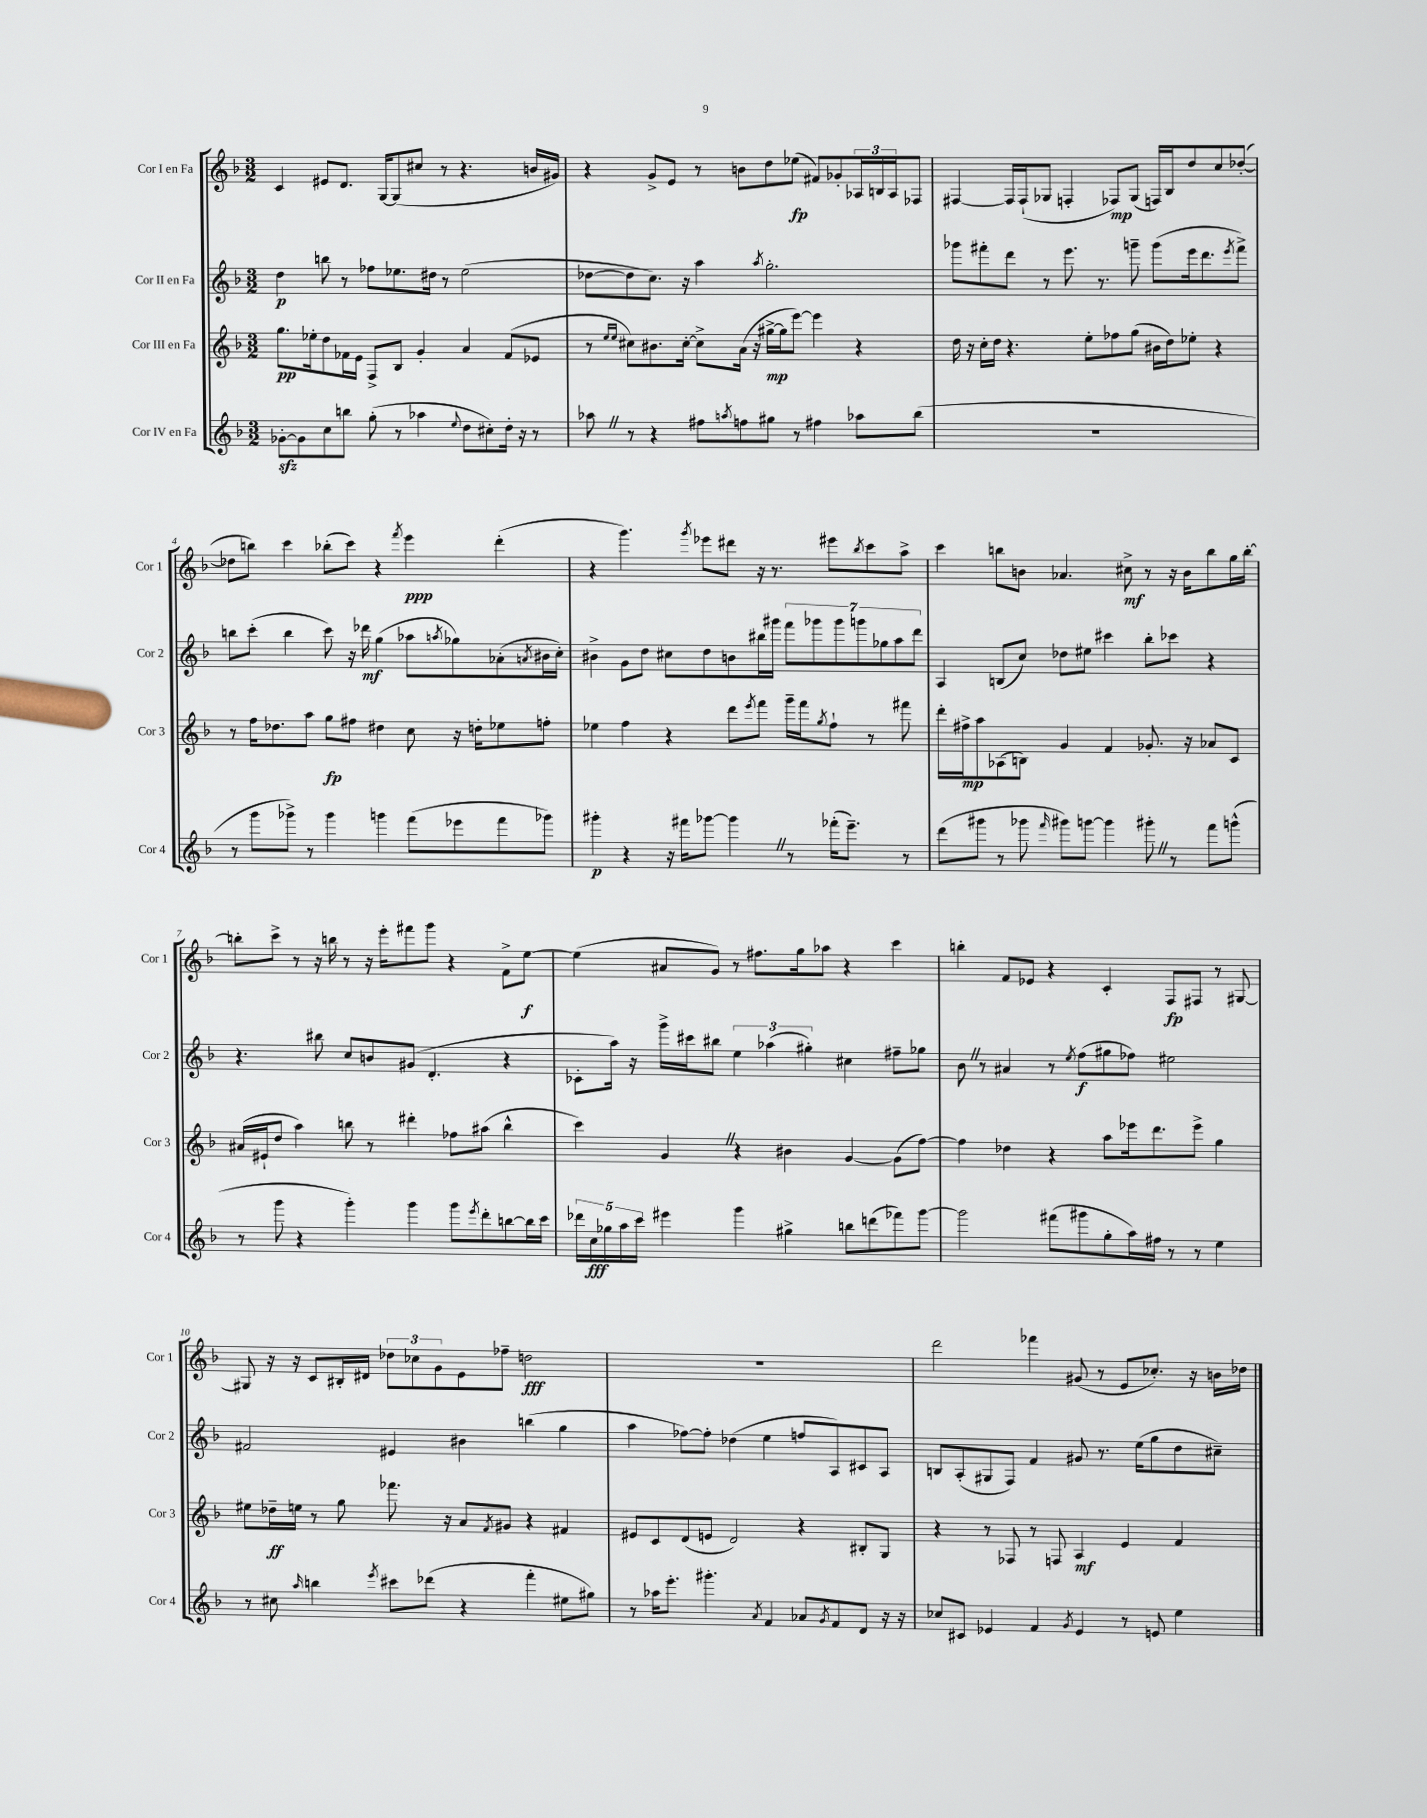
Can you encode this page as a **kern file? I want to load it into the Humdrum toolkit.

**kern	**kern	**kern	**kern
*staff4	*staff3	*staff2	*staff1
*clefG2	*clefG2	*clefG2	*clefG2
*k[b-]	*k[b-]	*k[b-]	*k[b-]
*M3/2	*M3/2	*M3/2	*M3/2
[8g-'	8.gg	4dd	4c
8g-]	.	.	.
.	16ee-'	.	.
8cc	8dd	8bb	8e#
8bb	16f-	8r	8.d
.	16e	.	.
(8gg'	8F^	8ff-	.
.	.	.	[16G
8r	8B-	8.ee-	(8G]
4aa-	4g'	.	8cc#
.	.	16dd#	.
.	.	8r	8r
8qqee	.	.	.
8dd	4a	(2ee-	4.r
8cc#')	.	.	.
16dd'	(8f-	.	.
16r	.	.	.
8r	8e-	.	16b
.	.	.	16g#)
=	=	=	=
8aa-	8r	[8dd-	4r
.	16qqee	.	.
.	16qqee	.	.
8r	8cc#)	8dd-]	.
4r	8.b#	8.cc)	8g^
.	.	.	8e
.	[16cc#'	16r	.
8ff#	8cc#^]	4aa	8r
8qaa	.	.	.
8ff	(16a	.	8b
.	16r	.	.
.	.	8qaa	.
8gg#	[16gg#^	2.gg'	8dd
.	16gg#]	.	.
8r	[8eee)	.	(8ee-
4ff#	4eee]	.	8f#)
.	.	.	8g-'
8aa-	4r	.	24A-
.	.	.	24B
.	.	.	24A-
(8bb-	.	.	8F-
=	=	=	=
1.r	16dd	8ggg-	[4F#
.	16r	.	.
.	16cc'	8fff#'	.
.	16dd	.	.
.	4.r	8ddd	16F#]
.	.	.	(16F#`
.	.	8r	8G-
.	.	8.eee	4F'
.	8ee'	.	.
.	.	8.r	.
.	8ff-	.	8F-)
.	(8gg	8ggg~	(8G-
.	16b#	(8ggg	16F)
.	16dd)	.	16B-
.	8ee-'	16eee	8dd
.	.	8.ddd	.
.	4r	.	8cc
.	.	8qeee	.
.	.	8fff#^)	([8dd-'
=	=	=	=
8r	8r	8bb	8dd-]
8ggg	16ff	(8ccc'	8bb)
.	8.dd-	.	.
8ggg-^)	.	4bb	4ccc
8r	8aa	.	.
4ggg-	8gg	8ccc)	(8bb-'
.	8ff#	16r	8ccc)
.	.	16ddd-	.
4ggg	4dd#	(4gg	4r
.	.	.	8qfff
(8fff	8cc	8aa-	4eee
.	.	8qaa	.
8eee-	16r	8gg-)	.
.	16dd'	.	.
8fff	8ee-	(8a-'	(4ddd'
.	.	8qa	.
8ggg-)	8ff'	16b#	.
.	.	16cc')	.
=	=	=	=
4ggg#'	4ee-	4b#^	4r
4r	4ff	8g	4.ggg)
.	.	8dd	.
16r	4r	8cc#	.
16fff#	.	.	.
.	.	.	8qggg
[8ggg-	.	8dd	8eee-
4ggg-]	8ddd	8b	8ddd#
.	8qeee	.	.
.	8fff	16bb#	16r
.	.	16ggg#	8.r
8r	16ggg~	14fff	.
.	16fff	.	.
.	.	14ggg-	.
.	8qgg	.	.
(16fff-'	8ff`	.	8eee#
.	.	14ggg-	.
8.eee~)	.	.	.
.	.	14ggg	.
.	.	.	8qbb-
.	8r	.	8ccc
.	.	14gg-	.
.	.	14aa	.
8r	8fff#	.	8aa^
.	.	14ddd	.
=	=	=	=
(8ddd	16ddd'	4A	4ccc
.	16ff#^	.	.
8ggg#	8aa	.	.
8r	(8A-	(8B	8bb
8ggg-	8B)	8cc)	8b
16qqfff	.	.	.
8ggg#)	4g	8dd-	4.a-
[8ggg	.	8ee#	.
4ggg]	4f	4ccc#	.
.	.	.	8cc#^
8ggg#'	8.g-'	8bb-'	8r
8r	.	8ccc-	16r
.	16r	.	16b
8fff	8a-	4r	8bb
(8ggg^^	8c	.	16gg
.	.	.	[16bb'
=	=	=	=
8r	(16a#	4.r	8bb']
.	16e#`	.	.
8ggg	8dd	.	8ccc^
4r	4aa)	.	8r
.	.	8bb#	16r
.	.	.	16bb
4ggg')	8bb	8cc	8r
.	8r	8b	16r
.	.	.	16eee'
4ggg	4ddd#'	(8g#	8fff#
.	.	4.d'	8ggg
8ggg	8ff-	.	4r
8qeee	.	.	.
8ddd'	(8aa#	.	.
[8bb	4bb^^	4r	8f^
16bb]	.	.	[8ee
16ccc	.	.	.
=	=	=	=
20ddd-	4ccc)	8c-'	(4ee]
20cc	.	.	.
20gg-	.	.	.
.	.	16aa)	.
20aa	.	.	.
.	.	16r	.
20ccc	.	.	.
4eee#	4g	16ggg^	8a#
.	.	16ccc#	.
.	.	8bb#	8g)
4ggg	4r	6ee	8r
.	.	.	8.ff#
.	.	(6aa-	.
4gg#^	4b#	.	.
.	.	.	16gg
.	.	6gg#')	.
.	.	.	8aa-
8bb	[4g	4cc#	4r
(8ddd	.	.	.
8fff-)	(8g]	8ff#~	4ccc
[8ggg	[8ff)	8gg-	.
=	=	=	=
2ggg]	4ff]	8b-	4bb'
.	.	8r	.
.	4dd-	4a#	8f
.	.	.	8e-
(8fff#	4r	8r	4r
.	.	8qee	.
8ggg#	.	(8ff	.
8gg'	8aa	8gg#	4c'
16aa)	16eee-	8ff-)	.
16ff#	8.ddd	.	.
8r	.	2ee#	8F
8r	8eee-^	.	8F#
4ee	4gg	.	8r
.	.	.	[8G#
=	=	=	=
8r	8ee#	2f#	8G#]
8cc#	16dd-~	.	16r
.	16ee	.	16r
16qqaa	.	.	.
4bb	8r	.	8c
.	8gg	.	16B#'
.	.	.	16d#
8qeee	.	.	.
8ccc#	8.fff-	4e#	12dd-
.	.	.	12cc-
(8ddd-	.	.	.
.	.	.	12g
.	16r	.	.
4r	8a	4b#	8e
.	8qf	.	.
.	8g#	.	8ff-~
4fff'	4r	(4bb	2dd
8ee#	4f#	4gg	.
8gg#)	.	.	.
=	=	=	=
8r	8e#	4aa	1.r
16aa-	8c	.	.
8.eee'	.	.	.
.	(8d	[8ff-)	.
4.ggg#'	8e	8ff-']	.
.	2d)	(4dd-	.
8qa	.	.	.
4f	.	4ee	.
8a-	4r	8ff	.
8qg	.	.	.
8f	.	8A)	.
8d	8B#'	8c#	.
16r	8G	8A	.
16r	.	.	.
=	=	=	=
8cc-	4r	8B	2ddd
8c#	.	(8A'	.
4e-	8r	8G#	.
.	8F-	8F)	.
4f	8r	4f	4fff-
.	8F	.	.
8qg	.	.	.
4e-	4A	8g#	(8g#
.	.	8.r	8r
8r	4e	.	8e
.	.	(16ee	.
8e	.	8gg	8.cc-')
4ee	4f	8dd	.
.	.	.	16r
.	.	8cc#~)	16b
.	.	.	16dd-
==	==	==	==
*-	*-	*-	*-
